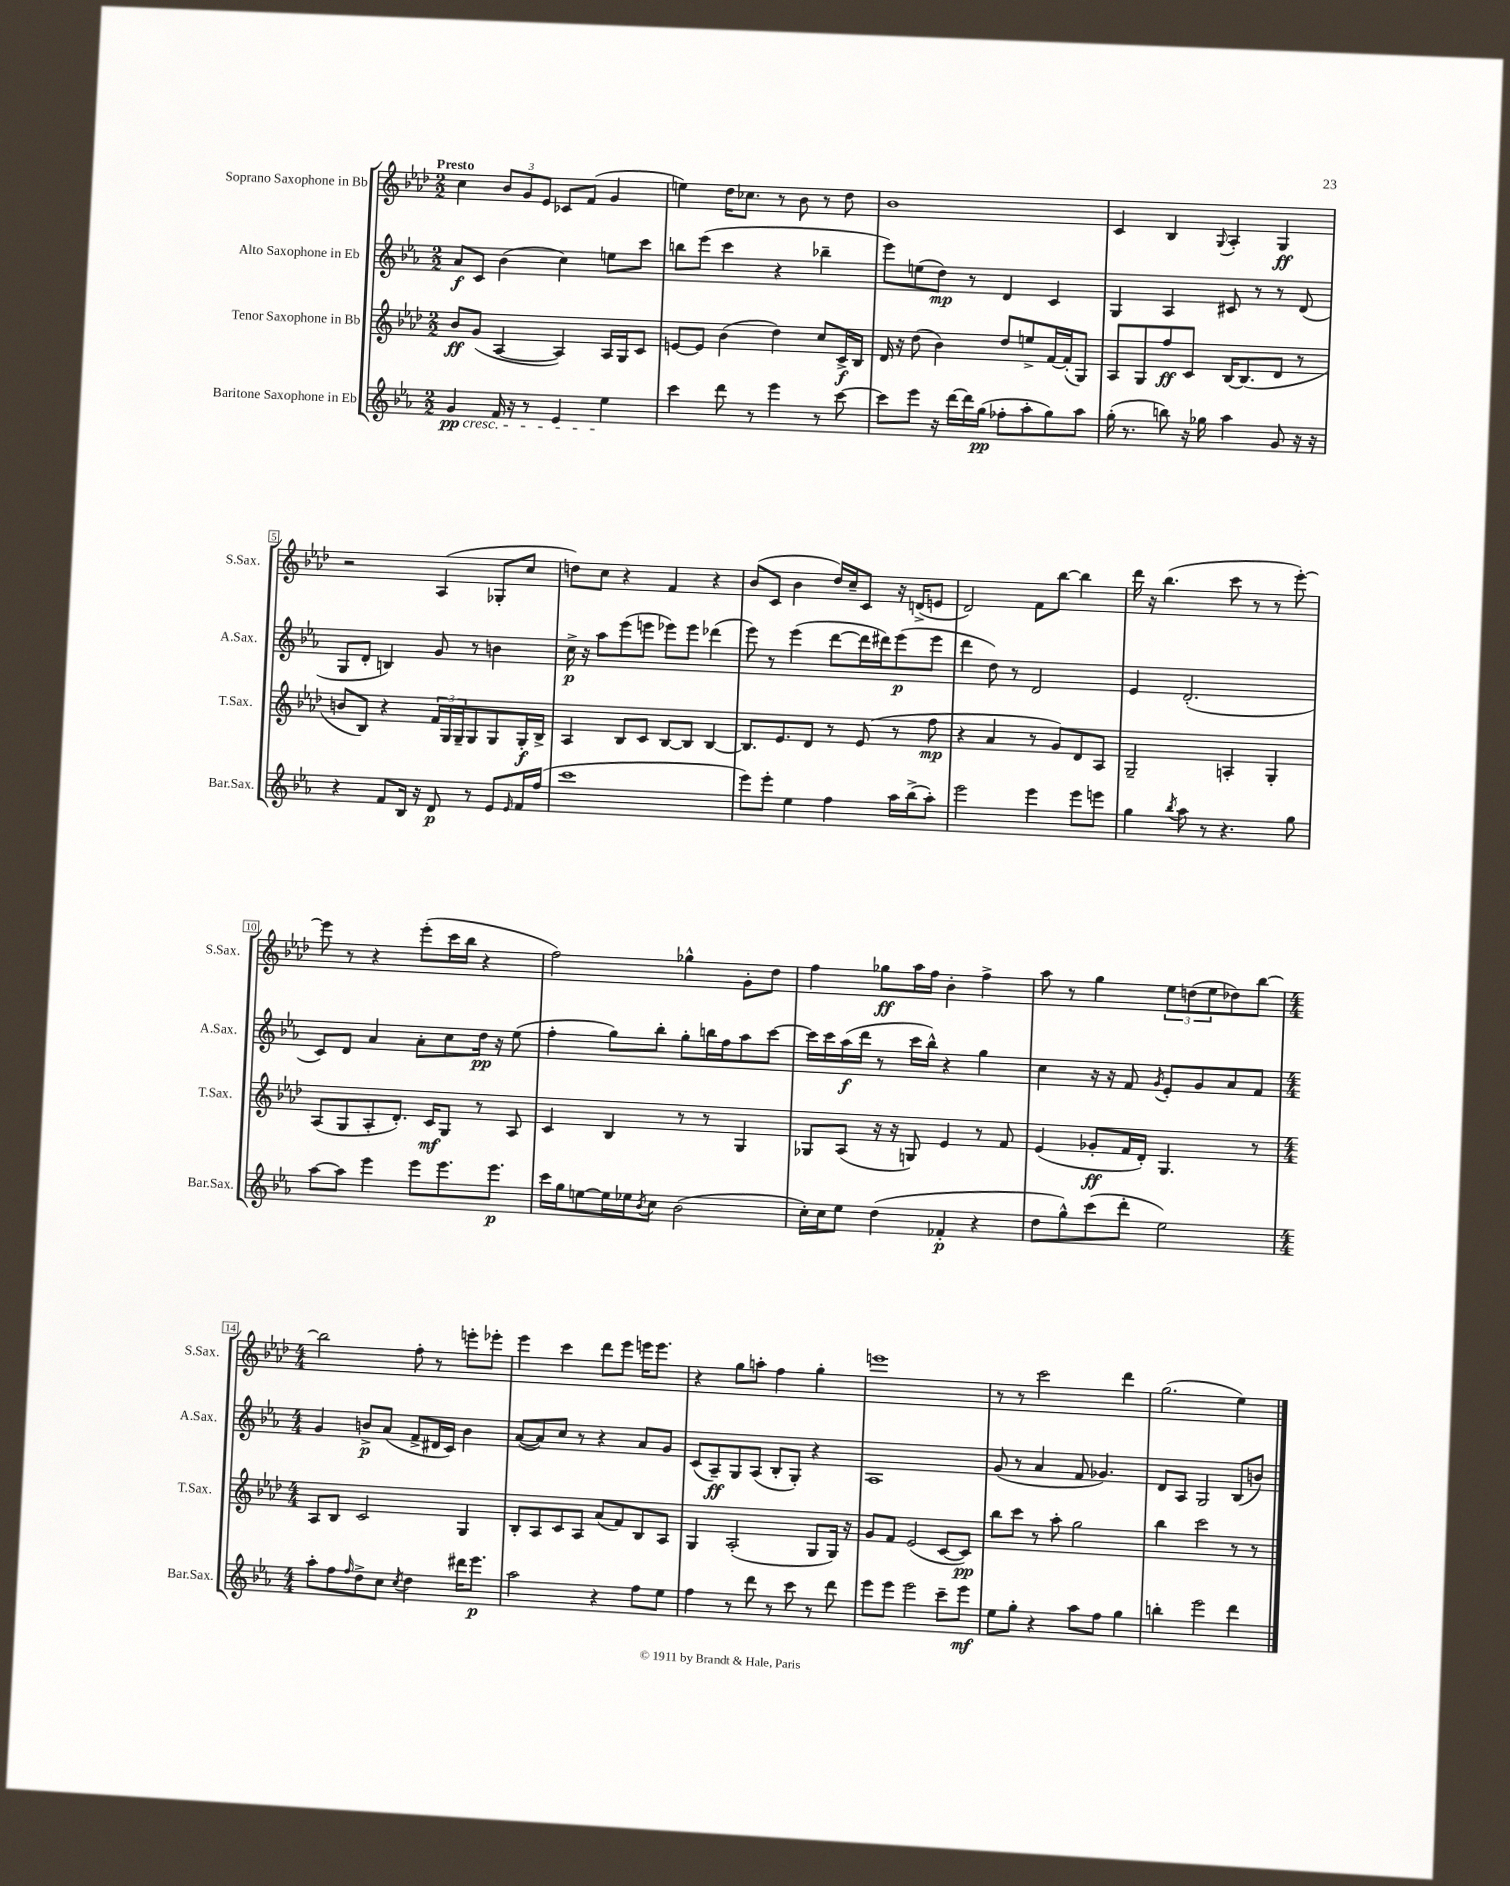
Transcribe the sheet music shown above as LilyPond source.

<<
\new StaffGroup <<
\new Staff = "s0" \with { instrumentName = "Soprano Saxophone in Bb" shortInstrumentName = "S.Sax." } {
    \clef treble \key aes \major \numericTimeSignature \time 2/2 \tempo "Presto"
    c''4 \tuplet 3/2 { bes'8 g'8 ees'8 } ces'8 f'8( g'4 |
    e''4) des''16 ces''8. r8 bes'8 r8 des''8 |
    bes'1 |
    c'4 bes4 \appoggiatura { g8 } aes4-. g4\ff |
    r2 aes4( ges8-. c''8 |
    d''8) c''8 r4 f'4 r4 |
    bes'8( c'8 bes'4 des''16) c''16-- c'8 r16 d'16->( e'8 |
    des'2) f'8 bes''8~ bes''4 |
    des'''16 r16 bes''4.( c'''8 r8 r8 ees'''8~-.) |
    ees'''8 r8 r4 ees'''8-.( c'''16 bes''16 r4 |
    f''2) ges''4-^ g'8-. des''8 |
    f''4 ges''8\ff aes''16 f''16 bes'4-. f''4-> |
    aes''8 r8 g''4 \tuplet 3/2 { ees''8 d''8( ees''8 } des''8) bes''8~ |
    \numericTimeSignature \time 4/4 bes''2 f''8-. r8 e'''8-. ees'''8-. |
    ees'''4 c'''4 des'''8 ees'''8 e'''16 e'''8. |
    r4 g''8 a''8-. f''4 g''4-. |
    e'''1 |
    r8 r8 c'''2 des'''4 |
    g''2.( ees''4) \bar "|." |
}
\new Staff = "s1" \with { instrumentName = "Alto Saxophone in Eb" shortInstrumentName = "A.Sax." } {
    \clef treble \key ees \major \numericTimeSignature \time 2/2
    aes'8\f c'8 bes'4( c''4) e''8 c'''8 |
    b''8 ees'''8( c'''4 r4 bes''4-- |
    ees'''8) e''8( d''8\mp) r8 d'4 c'4 |
    g4 aes4 cis'8 r8 r8 d'8( |
    g8 d'8-. b4) g'8 r8 b'4 |
    c''16->\p r16 aes''8 ees'''8( e'''8 ees'''8) ees'''8 des'''4( |
    ees'''8) r8 ees'''4( d'''8~ d'''16 dis'''16) ees'''8\p( ees'''8 |
    d'''4 d''8) r8 d'2 |
    ees'4 d'2.-.( |
    c'8) d'8 aes'4 aes'8-. c''8 d''16\pp r16 ees''8( |
    f''4-. g''8) bes''8-. g''8-. b''16 f''16 aes''8 c'''8~ |
    c'''16 c'''16 aes''16\f( d'''16 r8 c'''16 bes''16-^) r4 g''4 |
    c''4 r16 r16 f'8 \acciaccatura { g'8 } ees'8-. g'8 aes'8 f'8 |
    \numericTimeSignature \time 4/4 g'4 b'8->\p aes'8( f'8-> dis'16 c'16) b'4 |
    aes'8~( aes'8) c''8 r8 r4 aes'8 g'8 |
    c'8( aes8--\ff) g8 aes8( bes8-. g8-.) r4 |
    aes1 |
    g'8( r8 aes'4 f'8 ges'4.) |
    d'8 aes8 g2 bes8( b'8) \bar "|." |
}
\new Staff = "s2" \with { instrumentName = "Tenor Saxophone in Bb" shortInstrumentName = "T.Sax." } {
    \clef treble \key aes \major \numericTimeSignature \time 2/2
    bes'8\ff g'8( aes4~ aes4) aes16 g16 c'8 |
    e'8~ e'8 bes'4( des''4) c''8 c'16->\f bes16 |
    des'16 r16 des''8( bes'4) des''8 e''8-> f'16~ f'16-.( g8) |
    aes8 g8 f''8\ff c'8 bes16~ bes8.( des'8 r8 |
    b'8 bes8) r4 \tuplet 3/2 { f'16 g16 g16-- } g8 g8 g16-.\f bes16-> |
    aes4 bes8 c'8 bes8~ bes8 bes4~ |
    bes8. ees'8. des'8 r8 ees'8( r8 f''8\mp |
    r4 aes'4 r8 g'8) des'8 aes8 |
    g2-- a4-. g4-. |
    aes8( g8 aes8-. des'8.-.) c'16\mf g8 r8 aes8 |
    c'4 bes4 r8 r8 g4 |
    ges8 aes8( r16 r16 g8) ees'4 r8 f'8 |
    ees'4( ges'8-.\ff f'16 des'16-.) g4. r8 |
    \numericTimeSignature \time 4/4 aes8 bes8 c'2 g4 |
    bes8-. aes8 c'8 aes8 aes'8( f'8) bes8 aes8 |
    g4 aes2-.( g8 g16) r16 |
    g'8 f'8 ees'2( c'8~ c'8\pp) |
    bes''8 c'''8 r8 aes''8-. g''2 |
    bes''4 c'''2 r8 r8 \bar "|." |
}
\new Staff = "s3" \with { instrumentName = "Baritone Saxophone in Eb" shortInstrumentName = "Bar.Sax." } {
    \clef treble \key ees \major \numericTimeSignature \time 2/2
    g'4\pp\cresc f'16 r16 r8 ees'4 ees''4\! |
    c'''4 d'''8 r8 ees'''4 r8 c'''8~ |
    c'''8 ees'''8 r16 d'''16~ d'''16 g''16\pp( fes''8-. aes''8-. g''8) aes''8 |
    g''16-.( r8. b''8) r16 ges''16 aes''4 g'8 r16 r16 |
    r4 f'8 bes16 r16 d'8\p r8 ees'8 \grace { ees'16 } f'16 f''16( |
    c'''1 |
    ees'''8) ees'''8-. ees''4 f''4 aes''16 bes''16->( aes''8-.) |
    ees'''2 ees'''4 ees'''8 e'''8 |
    g''4 \acciaccatura { bes''8 } aes''8 r8 r4. g''8 |
    aes''8~ aes''8 ees'''4 ees'''8 ees'''8. ees'''8.\p |
    c'''16 g''16 e''8~ e''16 ees''16 \acciaccatura { bes'8 } c''8 bes'2( |
    c''16-.) c''16 ees''8 d''4( fes'4-.\p r4 |
    d''8 g''8-^) c'''8( d'''8-. ees''2) |
    \numericTimeSignature \time 4/4 aes''8-. f''8 \grace { f''16 } d''8-> c''8 \acciaccatura { c''8 } d''4 dis'''16 ees'''8.\p |
    aes''2 r4 f''8 ees''8 |
    f''4 r8 d'''8 r8 c'''8 r8 d'''8 |
    ees'''8 ees'''8 ees'''2 c'''8-- ees'''8\mf |
    ees''8 g''8-. r4 aes''8 f''8 g''4 |
    b''4-. ees'''2 d'''4 \bar "|." |
}
>>
>>
\layout { \context { \Score \override BarNumber.stencil = #(make-stencil-boxer 0.1 0.3 ly:text-interface::print) } }
